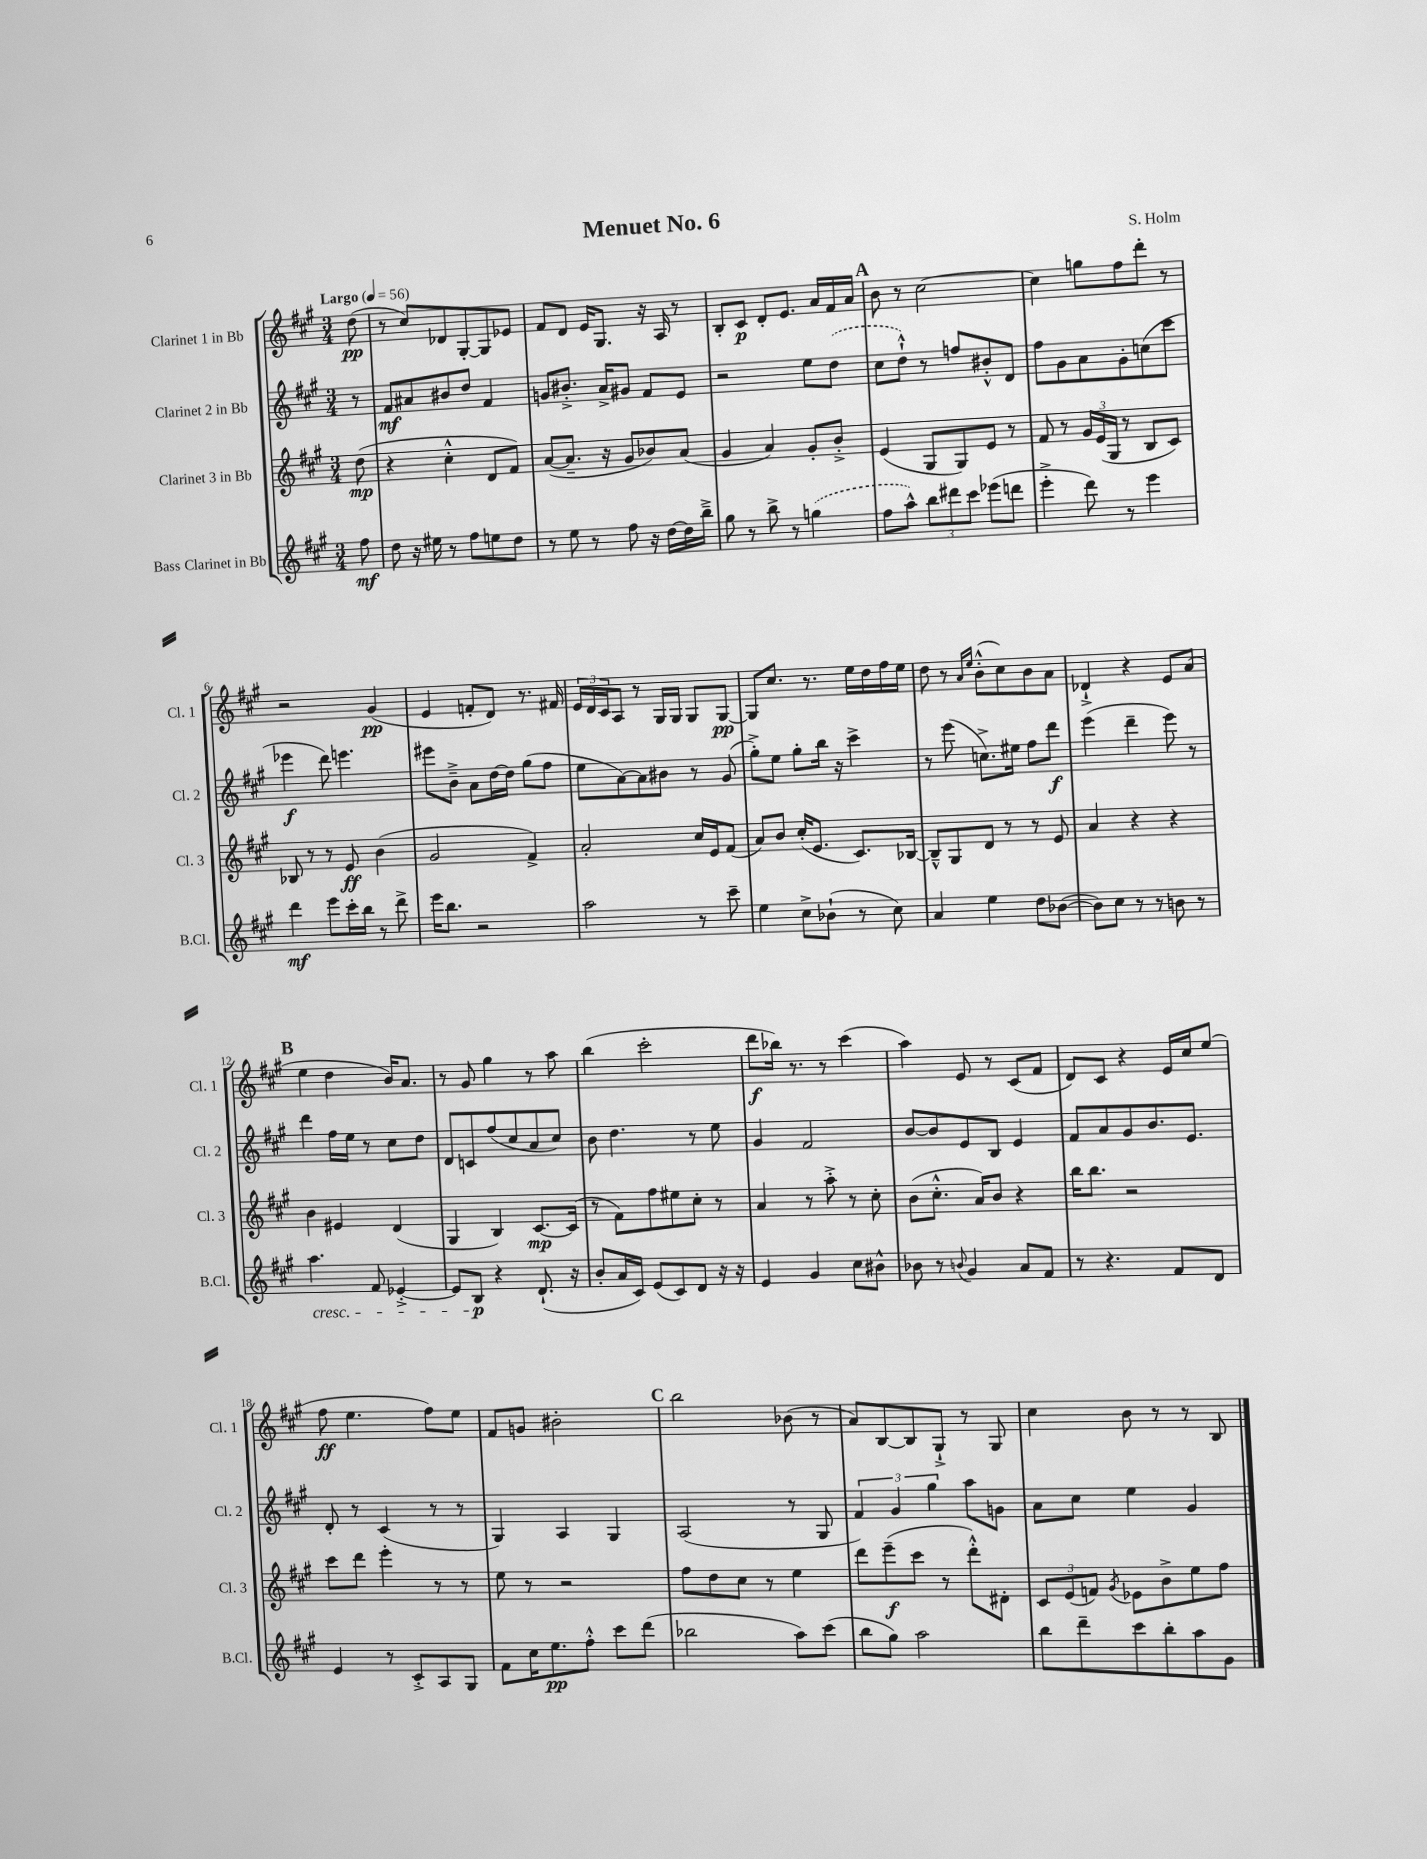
\header { title = "Menuet No. 6" composer = "S. Holm" }
<<
\new StaffGroup <<
\new Staff = "s0" \with { instrumentName = "Clarinet 1 in Bb" shortInstrumentName = "Cl. 1" } {
    \clef treble \key a \major \numericTimeSignature \time 3/4 \partial 8 \tempo "Largo" 4 = 56
    d''8\pp( |
    r8 cis''8) des'8 gis8~-. gis8 ees'8 |
    fis'8 d'8 e'16 gis8. r16 a16 r8 |
    b8-. cis'8\p d'8-. e'8. a'16 fis'16 a'16 |
    \mark \markup { \bold "A" } b'8 r8 cis''2~ |
    cis''4 g''8 fis''8 d'''8-. r8 |
    r2 gis'4\pp( |
    e'4 f'8-. d'8) r8. fis'16 |
    \tuplet 3/2 { e'16 d'16 cis'16 } a8 r8 gis16 gis16 gis8 gis8~\pp |
    gis8 cis''8. r8. e''16 d''16 fis''16 e''16 |
    d''8 r8 \grace { a'16 e''16 } b'8-.-^( cis''8) b'8 a'8 |
    des'4-!-> r4 e'8 a'8( |
    \mark \markup { \bold "B" } e''4 d''4 b'16) a'8. |
    r8 gis'8 gis''4 r8 a''8 |
    b''4( cis'''2-. |
    d'''8\f bes''16) r8. r8 cis'''4( |
    a''4) e'8 r8 cis'8( fis'8 |
    d'8) cis'8 r4 e'16 cis''16 e''8( |
    fis''8\ff e''4. fis''8) e''8 |
    fis'8 g'8 bis'2-. |
    \mark \markup { \bold "C" } b''2 bes'8( r8 |
    a'8) b8~ b8 gis8-!-> r8 gis8 |
    cis''4 b'8 r8 r8 b8 \bar "|." |
}
\new Staff = "s1" \with { instrumentName = "Clarinet 2 in Bb" shortInstrumentName = "Cl. 2" } {
    \clef treble \key a \major \numericTimeSignature \time 3/4 \partial 8
    r8 |
    fis'8\mf ais'8 bis'8 d''8 fis'4 |
    g'8 bis'8.-.-> a'16-> gis'8 fis'8 e'8 |
    r2 e''8 \once \slurDashed d''8( |
    \mark \markup { \bold "A" } cis''8 d''8-!-^) r8 f''8 bis'8-.-^ d'8 |
    fis''8 gis'8 a'8 gis'8-. c''8( cis'''8 |
    ees'''4\f d'''8) e'''4. |
    eis'''8 b'8---> a'8 d''16~ d''16 gis''8( fis''8 |
    e''8 a'8~) a'8 bis'8 r8 gis'8( |
    gis''8-.->) e''8 gis''8-. b''16 r16 cis'''4-> |
    r8 e'''8( c''8.->) eis''16 fis''8 d'''8\f |
    e'''4( d'''4-- e'''8) r8 |
    \mark \markup { \bold "B" } d'''4 fis''16 e''16 r8 cis''8 d''8 |
    d'8 c'8 fis''8( cis''8 a'8 cis''8) |
    b'8 d''4. r8 e''8 |
    gis'4 fis'2 |
    b'8~ b'8 e'8 b8 e'4 |
    fis'8 a'8 gis'8 b'8. e'8. |
    d'8-. r8 cis'4( r8 r8 |
    gis4) a4 gis4 |
    \mark \markup { \bold "C" } a2( r8 gis8 |
    \tuplet 3/2 { fis'4) gis'4 gis''4 } a''8 g'8 |
    a'8 cis''8 e''4 gis'4 \bar "|." |
}
\new Staff = "s2" \with { instrumentName = "Clarinet 3 in Bb" shortInstrumentName = "Cl. 3" } {
    \clef treble \key a \major \numericTimeSignature \time 3/4 \partial 8
    d''8\mp( |
    r4 cis''4-.-^ d'8 fis'8) |
    a'8~( a'8.-- r16 gis'8 bes'8) a'8( |
    gis'4 a'4) gis'8-. b'8-.-> |
    \mark \markup { \bold "A" } e'4( gis8 gis8) e'8 r8 |
    fis'8 r8 \tuplet 3/2 { gis'16 e'16( gis16 } r8 b8 cis'8) |
    bes8 r8 r8 e'8\ff b'4( |
    gis'2 fis'4->) |
    a'2-. cis''16 e'16 fis'8( |
    a'8) b'8 cis''16-.( e'8. cis'8.) bes16~ |
    bes8---^ gis8 d'8 r8 r8 e'8 |
    a'4 r4 r4 |
    \mark \markup { \bold "B" } b'4 eis'4 d'4( |
    gis4 b4) cis'8.~\mp cis'16( |
    r8 fis'8) fis''8 eis''8 cis''8-. r8 |
    a'4 r8 a''8-.-> r8 cis''8-. |
    b'8( cis''8.-.-^ a'16) b'8 r4 |
    b''16 b''8. r2 |
    cis'''8 d'''8 e'''4-. r8 r8 |
    e''8 r8 r2 |
    \mark \markup { \bold "C" } fis''8 d''8 cis''8 r8 e''4 |
    d'''8 e'''8--\f( cis'''8 r8 d'''8-.-^) dis'8-. |
    \tuplet 3/2 { cis'8 e'8( f'8) } \acciaccatura { gis'8 } ees'8 b'8-> e''8 fis''8 \bar "|." |
}
\new Staff = "s3" \with { instrumentName = "Bass Clarinet in Bb" shortInstrumentName = "B.Cl." } {
    \clef treble \key a \major \numericTimeSignature \time 3/4 \partial 8
    fis''8\mf |
    d''8 r16 eis''16 r8 fis''8 e''8 d''8 |
    r8 e''8 r8 fis''8 r16 d''16~ d''16 b''16---> |
    gis''8 r8 b''8-> r8 \once \slurDashed g''4( |
    \mark \markup { \bold "A" } fis''8 a''8-^) \tuplet 3/2 { b''8 dis'''8 cis'''8 } ees'''8( d'''8 |
    e'''4-.-> d'''8) r8 e'''4 |
    d'''4\mf e'''8 cis'''16-. b''16 r8 d'''8-> |
    e'''16 b''8. r2 |
    a''2 r8 cis'''8-- |
    e''4 cis''8-> bes'8-!( r8 cis''8) |
    a'4 e''4 d''8 bes'8~( |
    bes'8) cis''8 r8 r8 b'8 r8 |
    \mark \markup { \bold "B" } a''4.\cresc fis'8 ees'4~-.-> |
    ees'8 b8\p\! r4 d'8.-!( r16 |
    b'8-. a'16 cis'16) e'8( cis'8) d'8 r16 r16 |
    e'4 gis'4 cis''8 bis'8-^ |
    bes'8 r8 \appoggiatura { b'8 } gis'4 a'8 fis'8 |
    r8 r4. fis'8 d'8 |
    e'4 r8 cis'8-.-> a8 gis8 |
    fis'8 cis''16 e''8.\pp fis''8-.-^ cis'''8 d'''8( |
    \mark \markup { \bold "C" } bes''2 a''8) cis'''8( |
    b''8 gis''8) a''2 |
    b''8 d'''8-- cis'''8 b''8-. a''8 gis'8 \bar "|." |
}
>>
>>
